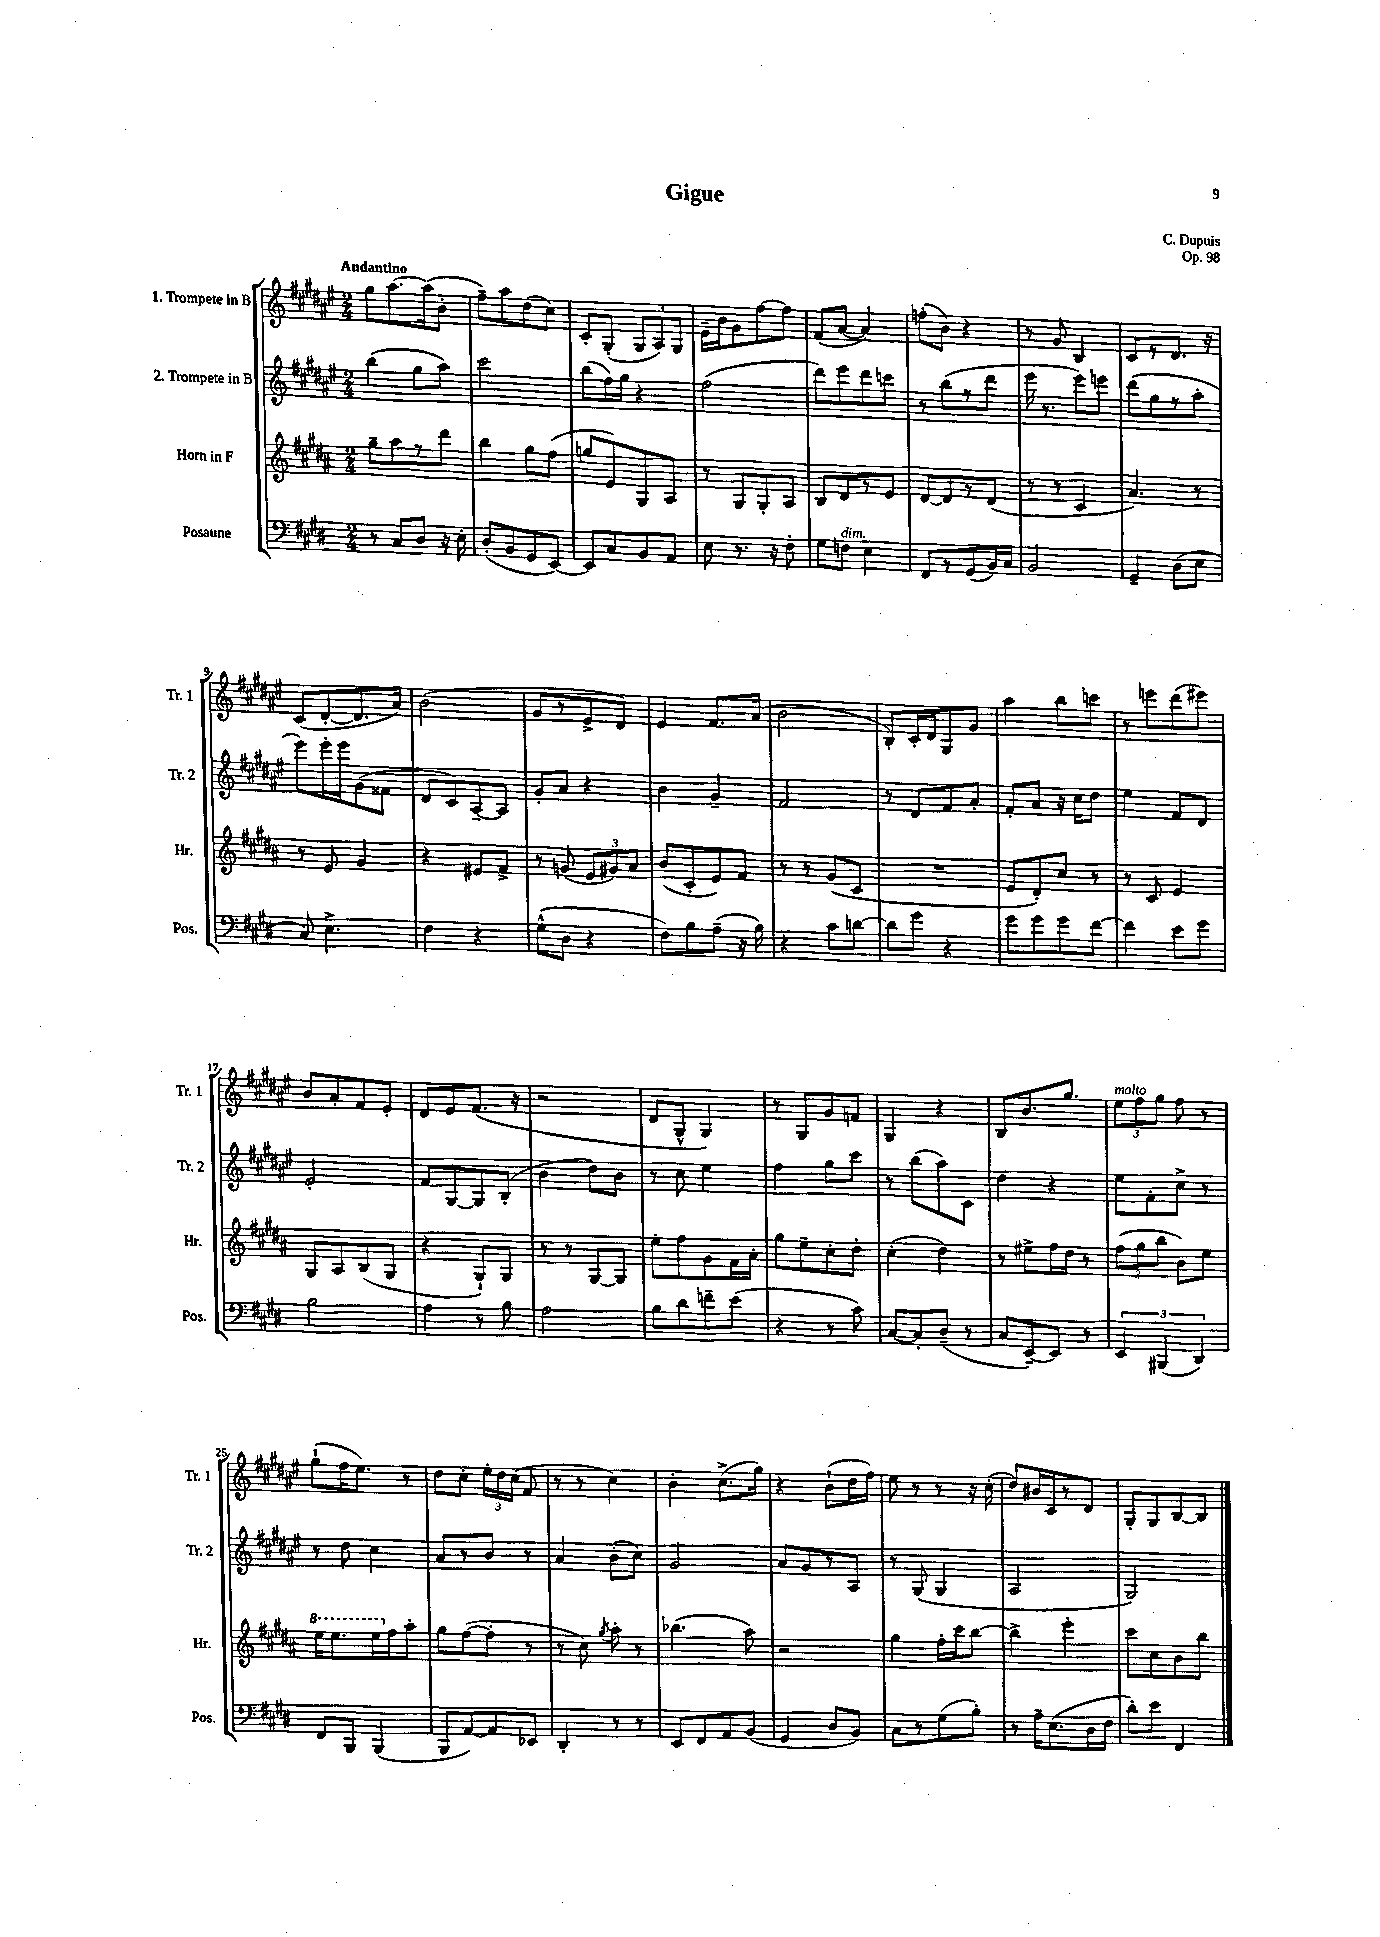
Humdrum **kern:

**kern	**kern	**kern	**kern
*staff4	*staff3	*staff2	*staff1
*clefF4	*clefG2	*clefG2	*clefG2
*k[f#c#g#d#]	*k[f#c#g#d#a#]	*k[f#c#g#d#a#e#]	*k[f#c#g#d#a#e#]
*M2/4	*M2/4	*M2/4	*M2/4
8r	8gg#~	(4bb	8gg#
8C#	8aa#	.	[8.aa#
8D#	8r	8gg#	.
.	.	.	(16aa#]
16r	8ddd#	8aa#)	8b'
16E'	.	.	.
=	=	=	=
(8D#'	4bb	2ccc#	8ff#~)
8BB	.	.	8aa#
8GG#	8gg#	.	(8dd#
[8EE)	(8ff#	.	8cc#)
=	=	=	=
8EE]	8gg	(8bb	8c#'
8C#	8e)	16ff#)	(8G#'
.	.	16gg#	.
8BB	8G#	4r	12G#
.	.	.	12A#)
8AA	8A#	.	.
.	.	.	12G#
=	=	=	=
8E	8r	(2ff#	16e#~
.	.	.	16b
8.r	8G#	.	8g#
.	8G#'	.	[8ff#
16r	.	.	.
8F#'	8A#	.	8ff#]
=	=	=	=
8G#	8B	8ddd#)	(8f#
8F	8d#	8eee#	[8a#
4E	8r	8ddd#	4a#])
.	8e	8ccc	.
=	=	=	=
8FF#	[8d#	8r	(8ff'
8r	8d#]	(8bb	8b)
(8GG#	8r	8r	4r
16BB)	(8d#	8ddd#	.
16C#	.	.	.
=	=	=	=
2BB	8r	16eee#	8r
.	.	8.r	.
.	8r	.	8g#
.	4c#	8eee#)	4B
.	.	8eee	.
=	=	=	=
4GG#~	4.a#)	(8ddd#	8c#
.	.	8gg#	8r
(8D#	.	8r	8.d#
8E	8r	8aa#'	.
.	.	.	16r
=	=	=	=
8C#)	8r	8eee#)	(8c#
4.E^	8e	16eee#'	[8d#'
.	.	16eee#	.
.	4g#	(8g#	8.d#]
.	.	8f##	.
.	.	.	16a#)
=	=	=	=
4F#	4r	8d#	(2b
.	.	8c#)	.
4r	8e#	[8A#~	.
.	8f#^	8A#]	.
=	=	=	=
(8G#^^	8r	8g#'	8g#
8D#	(8g	8a#	8r
4r	12e	4r	8e#^
.	12g#)	.	.
.	.	.	8d#)
.	12a#	.	.
=	=	=	=
8F#)	(8b	4b	4e#
8B	8c#'	.	.
(8A~	8e)	4g#~	8.f#
16r	8f#	.	.
16B)	.	.	(16a#
=	=	=	=
4r	8r	2f#	2b
.	8r	.	.
8c#	(8g#	.	.
[8d	8c#	.	.
=	=	=	=
8d]	2r	8r	8B')
8g#	.	8d#	16c#'
.	.	.	16d#
4r	.	8f#	8G#
.	.	8a#'	8g#
=	=	=	=
8g#	8e	8f#'	4aa#
8g#	8d#')	8a#	.
8g#	8cc#	16r	8bb
.	.	16cc#	.
[8f#	8r	8dd#	8ccc
=	=	=	=
4f#]	8r	4ee#	8r
.	8c#	.	8eee
8e	4e	8f#	(8ddd#
8g#	.	8d#	8eee#)
=	=	=	=
2B	8G#	2e#'	8b
.	8A#	.	8a#'
.	(8B	.	8f#
.	8G#	.	8e#'
=	=	=	=
4A	4r	8f#	8d#
.	.	[8G#	8e#
8r	8G#`)	8G#]	(8.f#
8B	8G#	(8B'	.
.	.	.	16r
=	=	=	=
2A	8r	4b	2r
.	8r	.	.
.	[8G#	8dd#)	.
.	8G#]	8b	.
=	=	=	=
8B	8ee'	8r	8d#
8d#	8ff#	8cc#	8G#^^
8f~	8g#	4ee#	4G#)
(8e	16f#	.	.
.	16a#'	.	.
=	=	=	=
4r	8gg#	4ff#	8r
.	8ee~	.	8G#
8r	8cc#'	8gg#	8g#
8c#)	8dd#'	8ccc#	8f
=	=	=	=
[8C#	(4cc#'	8r	4G#
8C#']	.	(8bb	.
(8D#~	4dd#)	8aa#)	4r
8r	.	8c#	.
=	=	=	=
8C#	8r	4dd#	8B
[8EE~)	8ee#^	.	8.b
8EE]	16ff#	4r	.
.	16dd#	.	8.gg#
8r	8r	.	.
=	=	=	=
6EE	(12ff#	8ee#	12ee#
.	12gg#	.	12ff#
.	.	8f#'	.
(6BBB#	12bb	.	12gg#
.	8b)	8cc#^	8ff#
6DD#)	.	.	.
.	8ee	8r	8r
=	=	=	=
8FF#	16eee	8r	(8gg#`
.	8.eee	.	.
8BBB	.	8dd#	16ff#
.	.	.	8.ee#)
(4BBB	16eee	4cc#	.
.	16ff#	.	.
.	8aa#'	.	8r
=	=	=	=
8BBB	8gg#	8a#	8dd#
[8AA)	([8ff#	8r	8cc#'
8AA]	8ff#']	8b	24ee#'
.	.	.	24dd#
.	.	.	(24cc#
8EE-	8r	8r	8f#
=	=	=	=
4DD#'	8r	4a#	8r
.	8cc#)	.	8r
.	8qgg#	.	.
8r	8aa#'	(8b'	4cc#)
8r	8r	8cc#)	.
=	=	=	=
8EE	(4.bb-	2g#	4b'
8FF#	.	.	.
8AA	.	.	(8.cc#^
(8BB	8aa#)	.	.
.	.	.	16gg#)
=	=	=	=
4GG#	2r	8a#	4r
.	.	8g#	.
8D#	.	8r	(8b`
8BB)	.	8A#	16dd#
.	.	.	16ff#)
=	=	=	=
8C#	4gg#	8r	8ee#
8r	.	(8G#	8r
(8G#	16ff#'	4G#	8r
.	16ccc#	.	.
8B')	[8bb	.	16r
.	.	.	(16cc#'
=	=	=	=
8r	4bb^]	2A#	8dd#)
16A~	.	.	16b#
(8.E	.	.	16c#
.	4eee'	.	8r
16D#	.	.	8d#
16F#	.	.	.
=	=	=	=
8d#')	8ccc#	2G#)	8G#'
8e	8cc#	.	8G#
4FF#	8b	.	[8B
.	8bb	.	8B]
==	==	==	==
*-	*-	*-	*-
